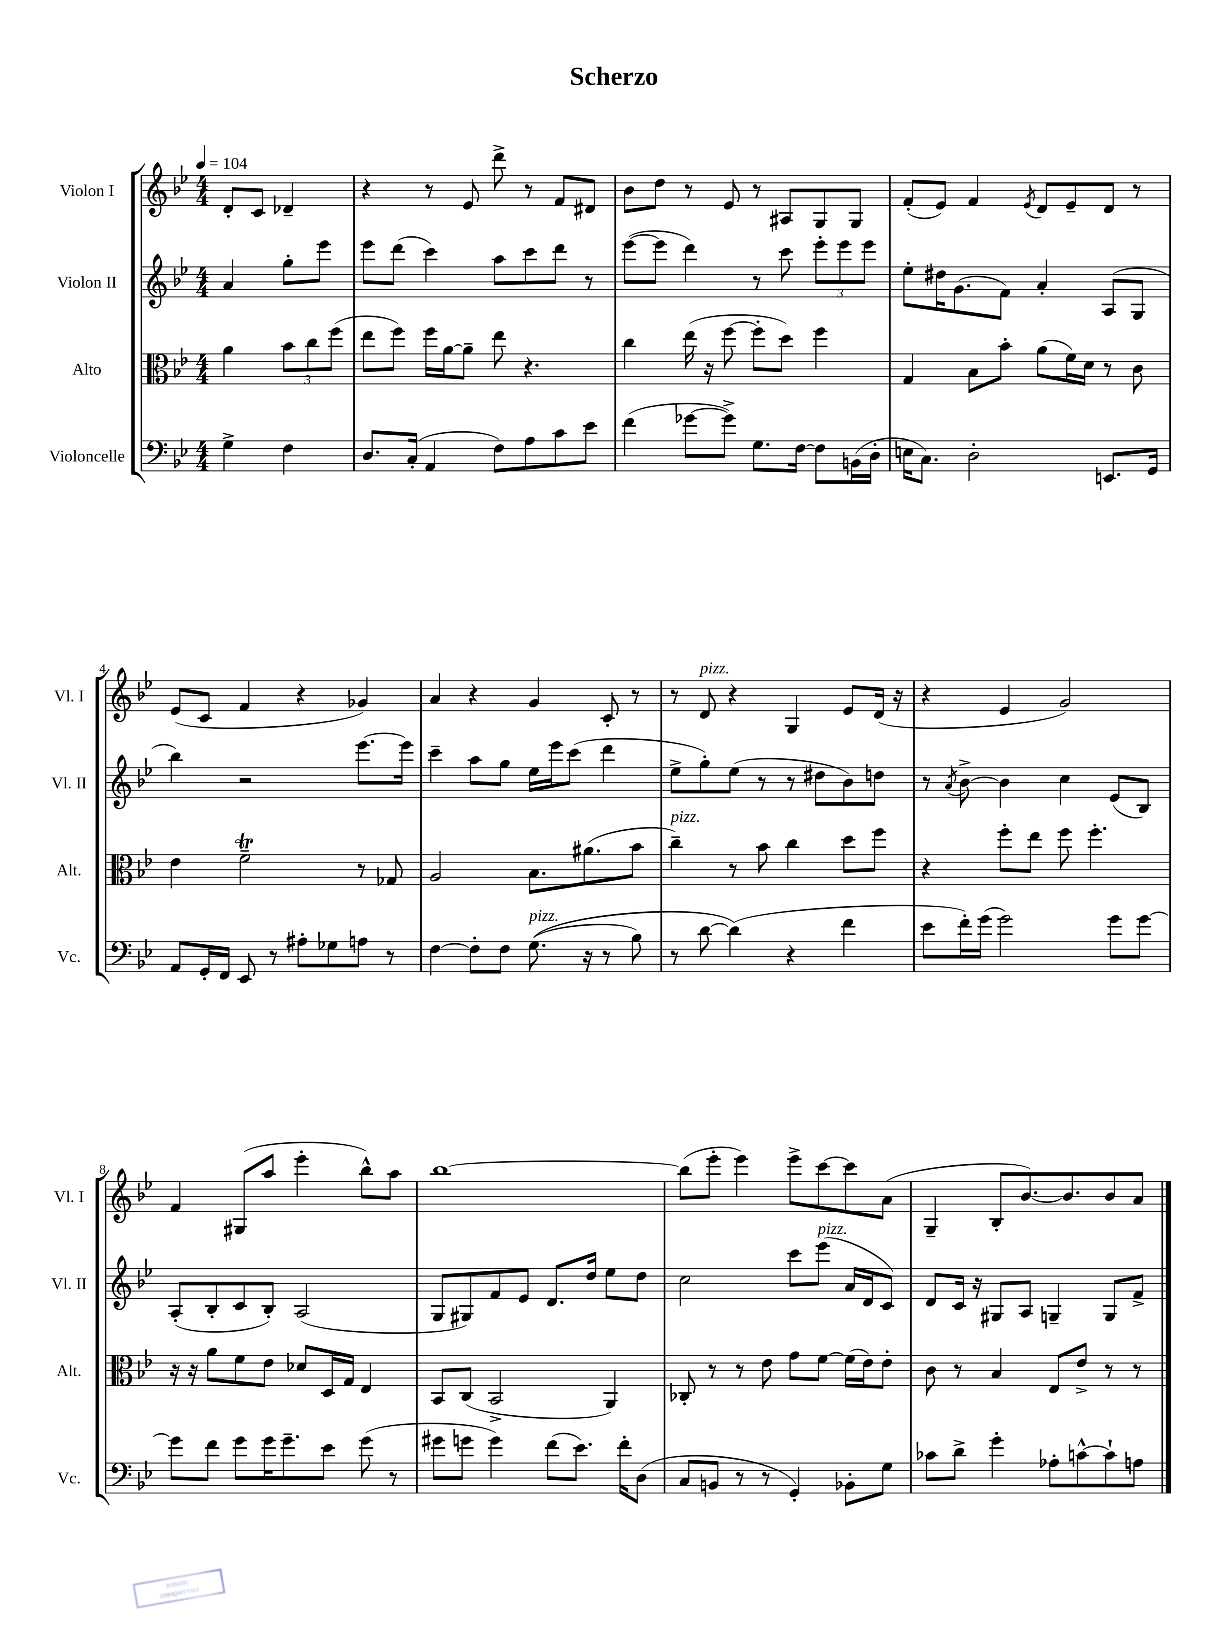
\header { title = "Scherzo" }
<<
\new StaffGroup <<
\new Staff = "s0" \with { instrumentName = "Violon I" shortInstrumentName = "Vl. I" } {
    \clef treble \key bes \major \numericTimeSignature \time 4/4 \partial 2 \tempo 4 = 104
    d'8-. c'8 des'4-- |
    r4 r8 ees'8 d'''8-> r8 f'8 dis'8 |
    bes'8 d''8 r8 ees'8 r8 ais8 g8 g8 |
    f'8-.( ees'8) f'4 \acciaccatura { ees'8 } d'8 ees'8-- d'8 r8 |
    ees'8( c'8 f'4 r4 ges'4) |
    a'4 r4 g'4 c'8-. r8 |
    r8 d'8^\markup { \italic "pizz." } r4 g4 ees'8 d'16( r16 |
    r4 ees'4 g'2) |
    f'4 gis8( a''8 ees'''4-. bes''8-^) a''8 |
    bes''1~ |
    bes''8( ees'''8-. ees'''4) ees'''8-> c'''8~ c'''8 a'8( |
    g4-- bes8-. bes'8.~) bes'8. bes'8 a'8 \bar "|." |
}
\new Staff = "s1" \with { instrumentName = "Violon II" shortInstrumentName = "Vl. II" } {
    \clef treble \key bes \major \numericTimeSignature \time 4/4 \partial 2
    a'4 g''8-. ees'''8 |
    ees'''8 d'''8( c'''4) a''8 c'''8 d'''8 r8 |
    ees'''8~( ees'''8 d'''4) r8 c'''8 \tuplet 3/2 { ees'''8-. ees'''8 ees'''8 } |
    ees''8-. dis''16 g'8.( f'8) a'4-. a8( g8 |
    bes''4) r2 ees'''8.~ ees'''16 |
    c'''4-- a''8 g''8 ees''16 ees'''16 c'''8( d'''4 |
    ees''8-> g''8-.) ees''8( r8 r8 dis''8 bes'8) d''8 |
    r8 \acciaccatura { a'8 } bes'8~-> bes'4 c''4 ees'8( bes8) |
    a8-.( bes8-. c'8 bes8-.) a2( |
    g8 gis8) f'8 ees'8 d'8. d''16 ees''8 d''8 |
    c''2 c'''8 ees'''8^\markup { \italic "pizz." }( a'16 d'16 c'8) |
    d'8 c'16 r16 gis8 a8 g4-- g8 f'8-> \bar "|." |
}
\new Staff = "s2" \with { instrumentName = "Alto" shortInstrumentName = "Alt." } {
    \clef alto \key bes \major \numericTimeSignature \time 4/4 \partial 2
    a'4 \tuplet 3/2 { bes'8 c''8 f''8( } |
    ees''8 f''8) f''16 a'16~ a'8-- ees''8 r4. |
    c''4 ees''16( r16 f''8~ f''8-. d''8) f''4 |
    g4 bes8 bes'8-. a'8( f'16) d'16 r8 c'8 |
    ees'4 f'2--\trill r8 ges8 |
    a2 bes8. ais'8.( bes'8 |
    c''4--^\markup { \italic "pizz." }) r8 bes'8 c''4 d''8 f''8 |
    r4 f''8-. ees''8 f''8 f''4.-. |
    r16 r16 a'8 f'8 ees'8 des'8 d16 g16 ees4 |
    bes,8 c8( bes,2-> a,4) |
    ces8-. r8 r8 ees'8 g'8 f'8~ f'16( ees'16) ees'8-. |
    c'8 r8 bes4 ees8 ees'8-> r8 r8 \bar "|." |
}
\new Staff = "s3" \with { instrumentName = "Violoncelle" shortInstrumentName = "Vc." } {
    \clef bass \key bes \major \numericTimeSignature \time 4/4 \partial 2
    g4-> f4 |
    d8. c16-.( a,4 f8) a8 c'8 ees'8 |
    f'4( ges'8~ ges'8->) g8. f16~ f8 b,16( d16-. |
    e16 c8.) d2-. e,8. g,16 |
    a,8 g,16-. f,16 ees,8 r8 ais8-. ges8 a8 r8 |
    f4~ f8-. f8 g8.^\markup { \italic "pizz." }(\( r16 r8 bes8) |
    r8 d'8~ d'4(\) r4 f'4 |
    ees'8 f'16-.) g'16( g'2) g'8 g'8~ |
    g'8 f'8 g'8 g'16 g'8.-- ees'8 g'8( r8 |
    gis'8 g'8 g'4) f'8( ees'8.) f'16-. d8( |
    c8 b,8 r8 r8 g,4-.) bes,8-. g8 |
    ces'8 d'8-> g'4-. aes8-. c'8~-^ c'8-! a8 \bar "|." |
}
>>
>>
